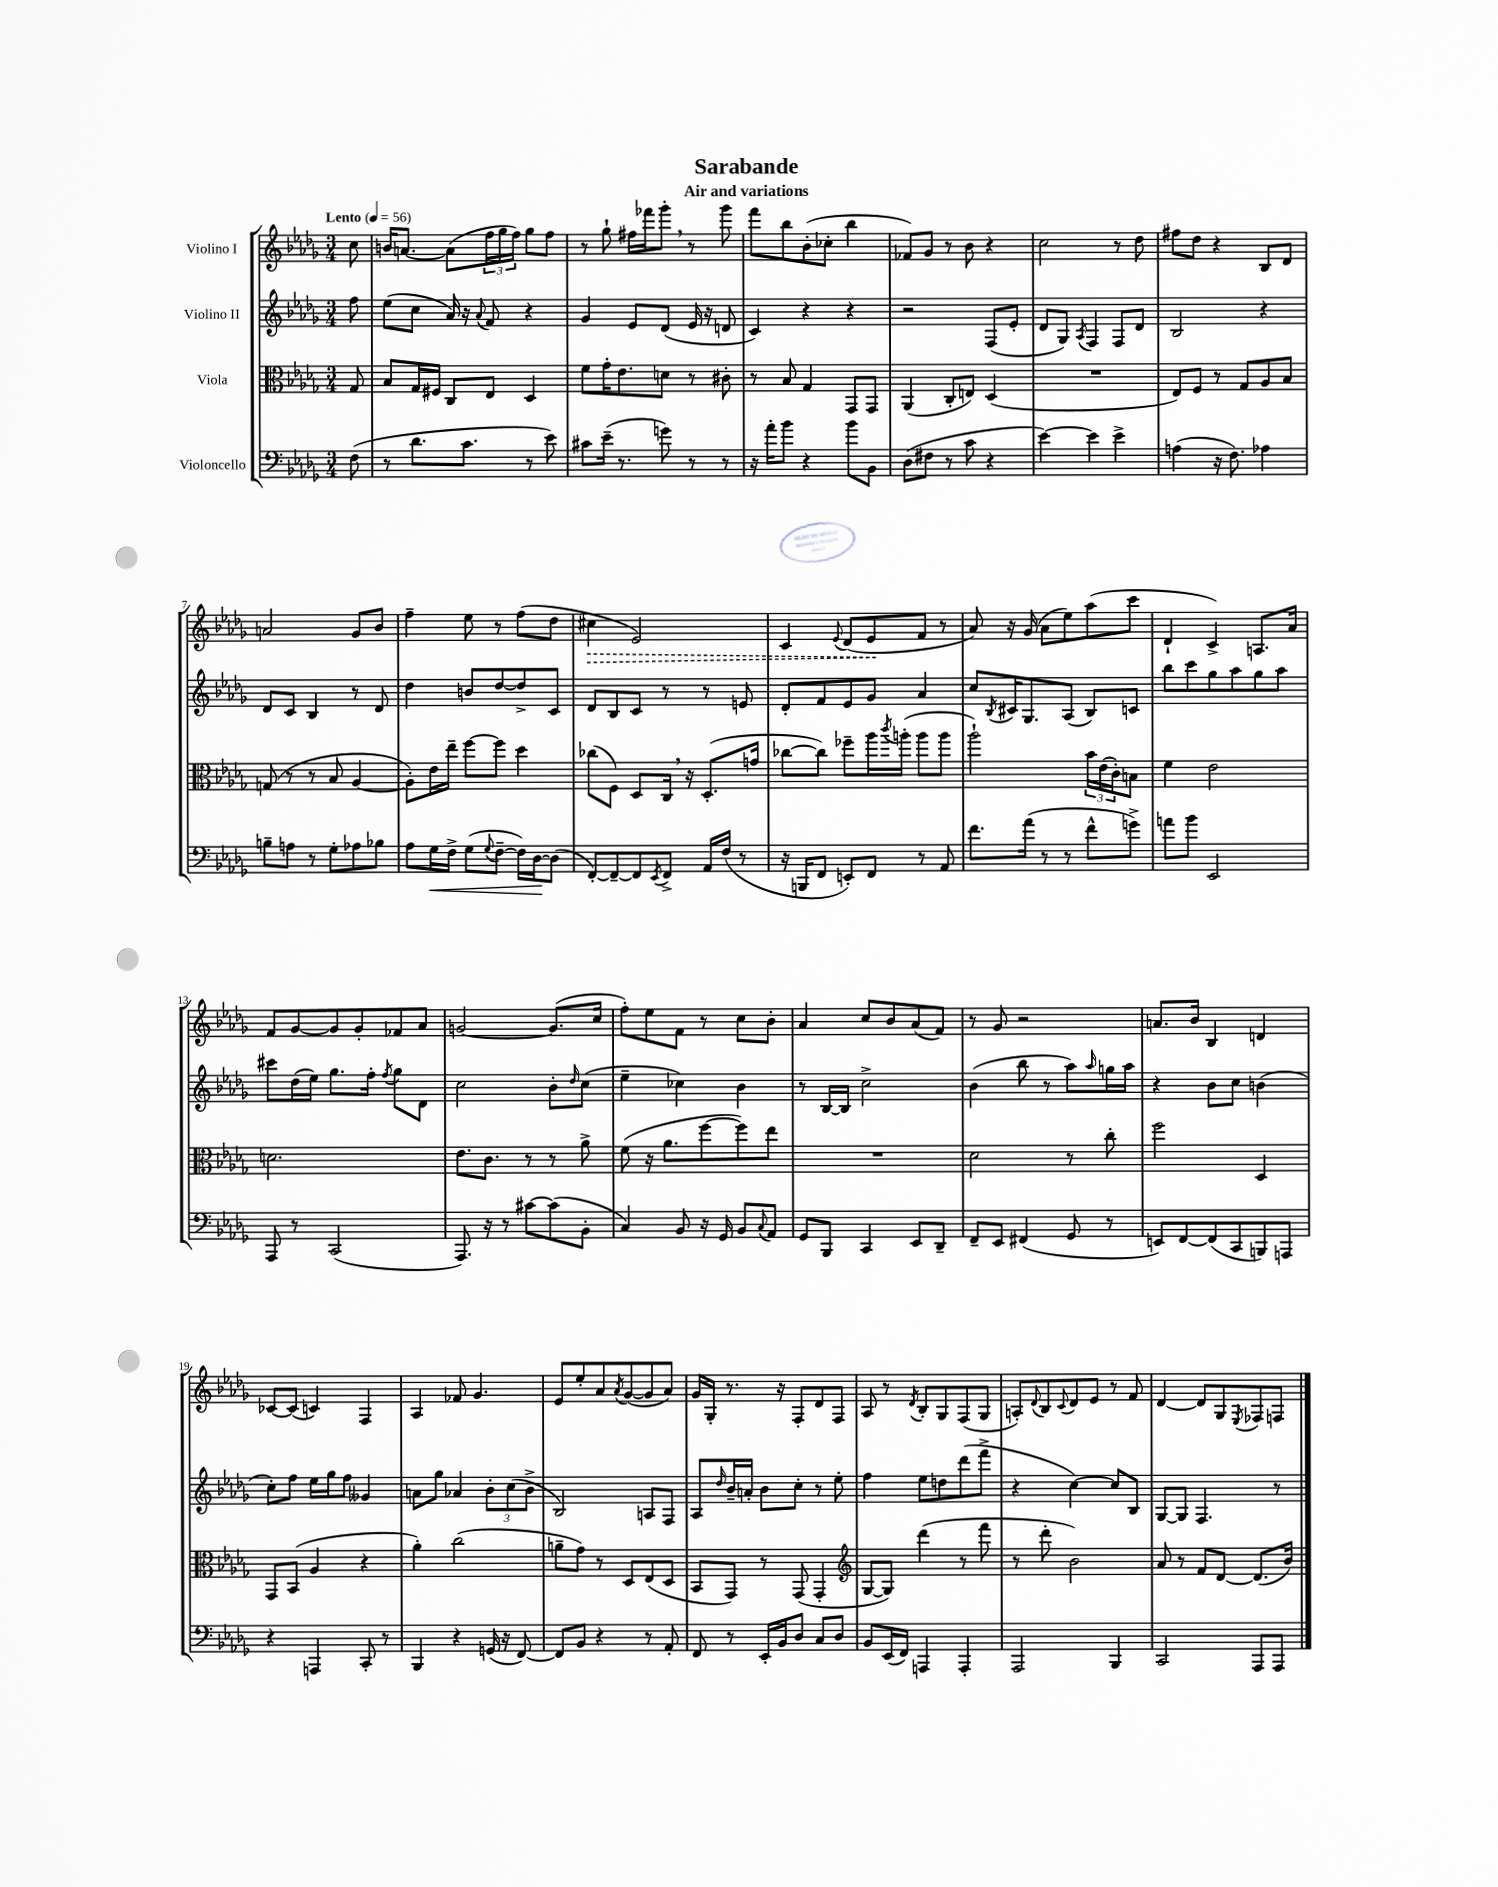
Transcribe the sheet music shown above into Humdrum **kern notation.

**kern	**kern	**kern	**kern
*staff4	*staff3	*staff2	*staff1
*clefF4	*clefC3	*clefG2	*clefG2
*k[b-e-a-d-g-]	*k[b-e-a-d-g-]	*k[b-e-a-d-g-]	*k[b-e-a-d-g-]
*M3/4	*M3/4	*M3/4	*M3/4
*MM56	*MM56	*MM56	*MM56
(8F\	8G-/	8ff\	8cc\
=	=	=	=
8r	8B-/L	(8ee-\L	16b/LK
.	.	.	[8.a/J
8.d-\L	16G-/L	8cc\J	.
.	16F#/JJ	.	.
.	8C/L	16a-/)	(8a\]L
8.c\J	.	16r	.
.	.	8qqa-/	.
.	8E-/J	8f/	24ff\L
.	.	.	24gg-\
.	.	.	24ff\JJ)
8r	4D-/	4r	8gg-\L
8e-\)	.	.	8ff\J
=	=	=	=
8c#\L	8f\L	4g-/	8r
(16e-~\Jk	16g-'\K	.	8gg-`\
8.r	8.e-\	.	.
.	.	8e-/L	16ff#\LL
.	.	.	16fff-\J
8g\)	8d\J	(8d-/J	8ggg-'\J
8r	8r	16e-/	8r
.	.	16r	.
8r	8c#'\	8d/	8ggg-\
=	=	=	=
16r	8r	4c/)	8fff\L
16a-'\LK	.	.	.
8b-\J	8B-/	.	8bb-\
4r	4G-/	4r	(8b-'\
.	.	.	8cc-'\J
8b-\L	8GG-/L	4r	4bb-\
8BB-\J	8GG-/J	.	.
=	=	=	=
(8D-\L	(4AA-/	2r	8f-/L)
8F#\J	.	.	8g-/J
8r	8C'/L	.	8r
8c\	8E/J)	.	8b-\
4r	(4D-/	(8F/L	4r
.	.	8e-'/J	.
=	=	=	=
[4e-\)	2.r	8d-/L	2cc\
.	.	8G-/J)	.
.	.	8qA-/	.
4e-\]	.	4F/	.
4e-^\	.	8F/L	8r
.	.	8d-/J	8dd-\
=	=	=	=
(4A\	8E-/L)	2B-/	8ff#\L
.	8F/J	.	8dd-\J
16r	8r	.	4r
8.F\)	.	.	.
.	8G-/L	.	.
4A-\	8A-/	4r	8B-/L
.	8B-/J	.	8d-/J
=	=	=	=
8B~\L	(8G/	8d-/L	2a/
8A\J	8r	8c/J	.
8r	8r	4B-/	.
8G-'\L	8B-/	.	.
8A-\	[4A-/	8r	8g-/L
8B-\J	.	8d-/	8b-/J
=	=	=	=
8A-\L	8A-'\]L)	4dd-\	4ff~\
16G-\L	16e-\L	.	.
16F^\JJ	16ee-~\JJ	.	.
(8G-\L	[8ff\L	8b/L	8ee-\
8qqG-/	.	.	.
[8F~\J	8ff\]J	[8dd-/	8r
16F\]LL)	4dd-\	8dd-^/]	(8ff\L
[16D-\J	.	.	.
(8D-\]J	.	8c/J	8dd-\J
=	=	=	=
[8FF'/L)	(8cc-\L	8d-/L	4cc#\
8FF~/_	8F\J)	8B-/	.
8FF/]	8D-/L	8c/J	2e-/)
8qEE-/	.	.	.
8FF^/J	16C/Jk	8r	.
.	16r	.	.
16AA-/LL	(8.D-'/L	8r	.
(16F/JJ	.	.	.
8r	.	8e/	.
.	16g/Jk	.	.
=	=	=	=
16r	[8cc-\L	8d-'/L	4c/
16BBB/LK	.	.	.
8FF/J	8cc-\]J)	8f/	.
.	.	.	8qqe-/
8EE'/L)	8ff-~\L	8e-/	(8d-/L
8FF/J	16aa-\L	8g-/J	8e-/
.	8qccc/	.	.
.	(16aa'\JJ	.	.
8r	8aa\L	4a-/	8f/J
8AA-/	8aa\J	.	8r
=	=	=	=
8.f\L	2aa-`\)	8cc/L	8a-/)
.	.	8qB-/	.
.	.	16c#/K	16r
(16a-\Jk	.	8.G-/	(16g-/
8r	.	.	8a-\L
8r	.	(8A-/J	8ee-\)
8f^^\L	24b-\LL	8B-/L)	(8aa-\
.	(24e-\	.	.
.	24c'\J)	.	.
8g^\J)	8B\J	8c/J	8ccc\J
=	=	=	=
8a\L	4f\	8bb-\L	4d-`/
8b-\J	.	8ccc\	.
2EE-/	2e-\	8gg-\	4c^/)
.	.	8aa-\	.
.	.	8gg-\	8.A/L
.	.	8aa-\J	.
.	.	.	16a-/Jk
=	=	=	=
8AAA-/	2.d\	8ccc#\L	8f/L
8r	.	(16dd-\L	[8g-/
.	.	16ee-\JJ)	.
(2CC/	.	8.gg-\L	8g-/]
.	.	.	8g-'/
.	.	16ff'\Jk	.
.	.	8qff/	.
.	.	8gg-\L	8f-/
.	.	8d-\J	8a-/J
=	=	=	=
8.AAA-/)	8.e-\L	2cc\	[2g/
16r	8.c\J	.	.
8r	.	.	.
[8c#\L	8r	.	.
(8c#\]	8r	8b-'\L	(8.g/]L
.	.	16qqdd-/	.
8BB-'\J	8a-^\	(8cc\J	.
.	.	.	16cc/Jk
=	=	=	=
4C/)	(8f\	4ee-~\	8ff'\L)
.	16r	.	8ee-\
.	8.a-\L	.	.
8BB-/	.	4cc-\)	8f\J
16r	[8ff\	.	8r
16GG-/	.	.	.
8BB-/L	8ff\])	4b-\	8cc\L
8qqC/	.	.	.
8AA-/J	8ee-\J	.	8b-'\J
=	=	=	=
8GG-/L	2.r	8r	4a-/
8BBB-/J	.	[16B-/LL	.
.	.	16B-/]JJ	.
4CC/	.	2cc^\	8cc/L
.	.	.	8b-/
8EE-/L	.	.	(8a-/
8DD-~/J	.	.	8f/J)
=	=	=	=
8FF~/L	2d-\	(4b-\	8r
8EE-/J	.	.	8g-/
(4FF#/	.	8bb-\	2r
.	.	8r	.
8GG-/	8r	8aa-\L)	.
.	.	16qqaa-/	.
8r	8cc'\	16gg\L	.
.	.	16aa-\JJ	.
=	=	=	=
8EE/L)	2ff\	4r	8.a/L
[8FF/	.	.	.
.	.	.	16b-/Jk
(8FF/]	.	8b-\L	4B-/
8CC/	.	8cc\J	.
8BBB/)	4D-/	(4b\	4d/
8AAA/J	.	.	.
=	=	=	=
4r	8GG-/L	8cc'\L)	[8c-/L
.	(8BB-/J	8ff\J	(8c-/]J
4AAA/	4A-/	16ee-\LL	4c/)
.	.	16gg-\J	.
.	.	8ff\J	.
8CC'/	4r	4g--/	4F/
8r	.	.	.
=	=	=	=
4BBB-/	4a-'\)	8a\L	4A-/
.	.	8gg-\J	.
4r	(2cc\	4a-/	8f-/
.	.	.	4.g-/
(16GG/	.	12b-'\L	.
16r	.	.	.
.	.	(12cc\	.
[8FF/)	.	.	.
.	.	12b-^\J	.
=	=	=	=
8FF/]L	8a~\L	2B-/)	8e-/L
8BB-/J	8g-\J)	.	8ee-'/
4r	8r	.	8a-/
.	.	.	8qa-/
.	8D-/L	.	([8g-/
8r	(8E-/	8A/L	8g-/]
8AA-'/	8D-/J	8F/J	8a-/J)
=	=	=	=
8FF/	8BB-/L	8A-/L	16g-/LL
.	.	.	16G-'/JJ
.	.	16qqdd-/	.
8r	8GG-/J)	16b-~/L	8.r
.	.	16a'/JJ	.
16EE-'/LL	8r	8b-\L	.
16BB-/J	.	.	16r
8D-/J	(8GG-/	8cc'\J	8F'/L
8C/L	4GG-'/	8r	8d-/
8D-/J	.	8ee-'\	8F/J
=	=	=	=
*	*clefG2	*	*
8BB-/L	[8G-/L	4ff\	8A-/
(16EE-/L	8G-/]J)	.	8r
16FF/JJ)	.	.	.
.	.	.	8qd-/
4AAA/	(4ddd-\	8ee-\L	8B-'/L
.	.	8dd\	8G-/
4AAA'/	8r	(8ddd-\	(8F/
.	8fff\	8fff^\J	8G-/J
=	=	=	=
2AAA-/	8r	4r	8A'/L)
.	.	.	8qqd-/
.	8ddd-'\	.	8B-/
.	.	.	8qqc/
.	2b-\)	[4cc\)	8d-/
.	.	.	8e-/J
4BBB-/	.	8cc/]L	8r
.	.	8B-/J	8f/
=	=	=	=
2CC/	8a-/	[8G-/L	[4d-/
.	8r	8G-/]J	.
.	8f/L	4.F/	8d-/]L
.	[8d-/J	.	8G-/
.	.	.	8qE-/
8AAA-/L	(8.d-/]L	.	8F-/
8AAA-/J	.	8r	8F/J
.	16b-/Jk)	.	.
==	==	==	==
*-	*-	*-	*-
